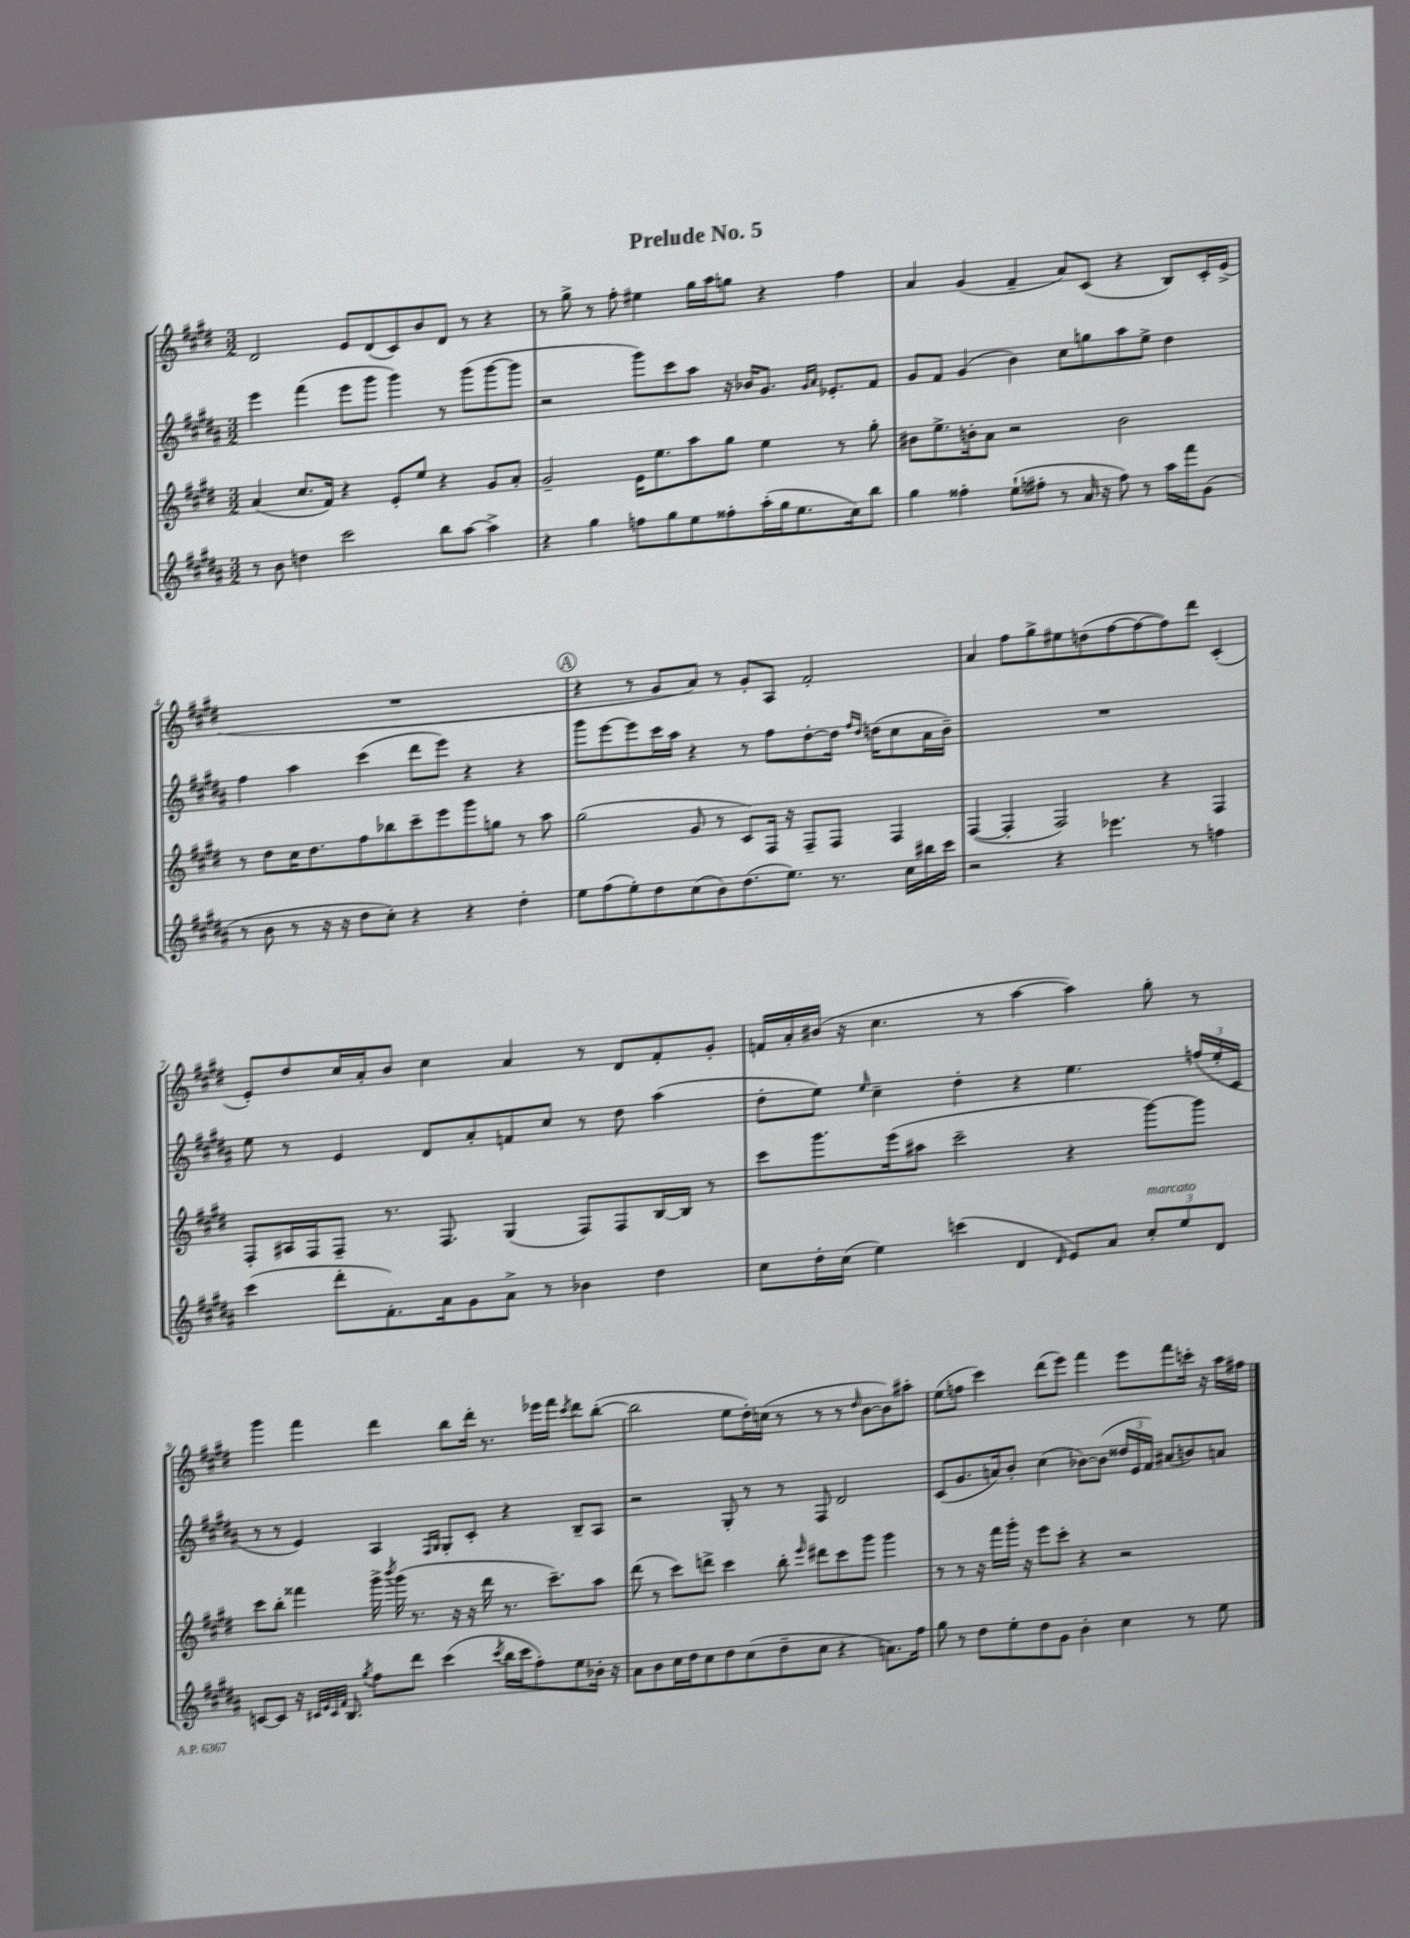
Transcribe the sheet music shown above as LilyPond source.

\header { title = "Prelude No. 5" }
<<
\new StaffGroup <<
\new Staff = "s0" {
    \clef treble \key e \major \numericTimeSignature \time 3/2
    \autoBeamOff dis'2 e'8[ dis'8( cis'8) b'8 dis'8] r8 r4 |
    r8 gis''8-> r8 fis''8-. eis''4 gis''16[ a''16 g''8] r4 fis''4 |
    a'4 gis'4( fis'4-- a'8[) cis'8]( r4 b8[) cis'16-. e'16]->( |
    R1. |
    \mark \markup { \circle "A" } r4 r8 gis'8[ a'8]) r8 gis'8[-. a8] fis'2-. |
    a'4 fis''8[ gis''8-> eis''8 d''8( fis''8~ fis''8~ fis''8) dis'''8] cis'4-.( |
    e'8[-.) dis''8 cis''16 a'16-. b'8] cis''4 a'4 r8 dis'8[ fis'8-. gis'8]-. |
    f'16[ a'16-. bis'16]( r16 cis''4. r8 a''4~ a''4) gis''8-. r8 |
    gis'''4 fis'''4 dis'''4 b''8[ dis'''16]-. r8. ees'''16[ fis'''16] \acciaccatura { cis'''8 } dis'''8[ b''8]~-.( |
    b''2 e''8[ dis''16-.) c''16]( r8 r8 r8 \grace { dis''16 } b'8[~ b'8) ais''8]-. |
    e''8[( f''8] cis'''4) dis'''8[( e'''8]) fis'''4 e'''8[ fis'''8 c'''16]-. r16 a''16[ fis''16] \bar "|." |
}
\new Staff = "s1" {
    \clef treble \key b \major \numericTimeSignature \time 3/2
    \autoBeamOff e'''4 fis'''4( e'''8[ gis'''8] gis'''4) r8 gis'''8[( gis'''8~ gis'''8] |
    r2 gis'''8[) cis'''8 ais''8] r16 bes'16[ gis'8.] \grace { gis'16[ ais'16] } ees'8.[-. fis'8] |
    gis'8[ fis'8] gis'4( b'4) cis''8[ g''8 ais''8 e''8]-> dis''4 |
    fis''4 ais''4 cis'''4( dis'''8[ e'''8]) r4 r4 |
    \mark \markup { \circle "A" } gis'''8[ e'''8~ e'''8 cis'''16 ais''16] r4 r8 fis''8[ dis''8~-. dis''16] \grace { fis''16[ dis''16] } d''16[( cis''8 ais'16 b'16]--) |
    R1. |
    e''8 r8 e'4 dis'8[ ais'8-. f'8 cis''8] r8 dis''8 ais''4( |
    dis''8[-. e''8]) \grace { e''16 } cis''4-- dis''4-. r4 e''4. \tuplet 3/2 { f''16[( e''16-. cis'16] } |
    r8 r8 e'4) ais4 \grace { fis16[ gis16] } gis8[-. cis'8]-. r4 b8[-- ais8] |
    r2 gis8-. r8 r8 fis8 dis'2 |
    cis'8[( gis'8. a'16) b'8]-. cis''4( bes'8[~) bes'8]( \tuplet 3/2 { disis''16[ e'16 fis'16]) } ais'8[( b'8) a'8] \bar "|." |
}
\new Staff = "s2" {
    \clef treble \key e \major \numericTimeSignature \time 3/2
    \autoBeamOff a'4( cis''8.[ fis'16]) r4 e'8[-. e''8] r4 gis'8[ a'8]-. |
    gis'2-- e'16[ e''8. a''8 gis''8] e''4 r8 gis''8-. |
    bis'8[ e''8.-> b'16-. a'8] r2 b'2 |
    r8 dis''8[ cis''16 dis''8. fis''8 bes''8 cis'''8-- e'''8 gis'''8 g''8] r8 a''8 |
    \mark \markup { \circle "A" } gis''2( gis'8 r8 cis'8[) fis16] r16 fis8[-- fis8] fis4 |
    fis4~( fis4-. fis2) r4 fis4 |
    fis8[-. ais16 fis16 fis8]-- r8. fis8. gis4( fis8[) fis8 b16~ b16] r8 |
    cis'''8[ gis'''8. e'''16( ais''8] cis'''2-- r4 gis'''8[~) gis'''8] |
    cis'''8[ b''8]-. fisis'''4 gis'''16-> \acciaccatura { b'''8 } gis'''16( r8. r16 r16 dis'''16 r8. cis'''8.[--) a''8] |
    dis'''8( r8 cis'''8[) d'''8]-> cis'''4 b''8-. \grace { e'''16 } dis'''8[ cis'''8 gis'''8] gis'''4 |
    r8 r8 r16 fis'''16[ gis'''16]-. r16 e'''8[ cis'''8]-. r4 r2 \bar "|." |
}
\new Staff = "s3" {
    \clef treble \key b \major \numericTimeSignature \time 3/2
    \autoBeamOff r8 b'8 d''4 cis'''2 b''8[ ais''8]~ ais''4-> |
    r4 gis''4 f''8[ gis''8 e''8 fisis''8-. ais''16-.( gis''16 e''8. cis''16) b''8] |
    gis''4 fisis''4-. e''8[-!( fis''8]-. r8 ais'16 r16 fis''8) r8 ais''16[ fis'''16 gis'8]( |
    r8 b'8 r8 r16 r16 dis''8[ cis''8]-.) r4 r4 dis''4-. |
    \mark \markup { \circle "A" } e''8[ fis''8( e''8-.) dis''8 cis''8( b'8) dis''8.( e''8.]) r8. cis''16[ bis''16 cis'''16] |
    r2 r4 ees'''4. r8 f''4 |
    cis'''4( dis'''8[-. fis'8.-.) ais'16 gis'8 ais'8]-> r8 bes'4 dis''4 |
    cis''8[ dis''16-. cis''16]( e''4) c'''4( dis'4 \grace { dis'16 } e'8[) ais'8] \tuplet 3/2 { cis''8[-.^\markup { \italic "marcato" } e''8 dis'8] } |
    c'8[~ c'8] r16 \grace { cis'32[ e'32 cis'32 fis'32] } b8. \acciaccatura { gis''8 } fis''8[ dis'''8] cis'''4( \acciaccatura { cis'''8 } b''16[ cis'''16 fis''8-.) e''8 bes'16]-. r16 |
    ais'8[ b'8 cis''16 dis''16 cis''8 dis''8 cis''8( dis''8-- cis''8] r4 a'8.[) fis''16] |
    gis''8 r8 dis''8[ e''8-. dis''8 gis'8] b'4-. cis''4 r8 e''8 \bar "|." |
}
>>
>>
